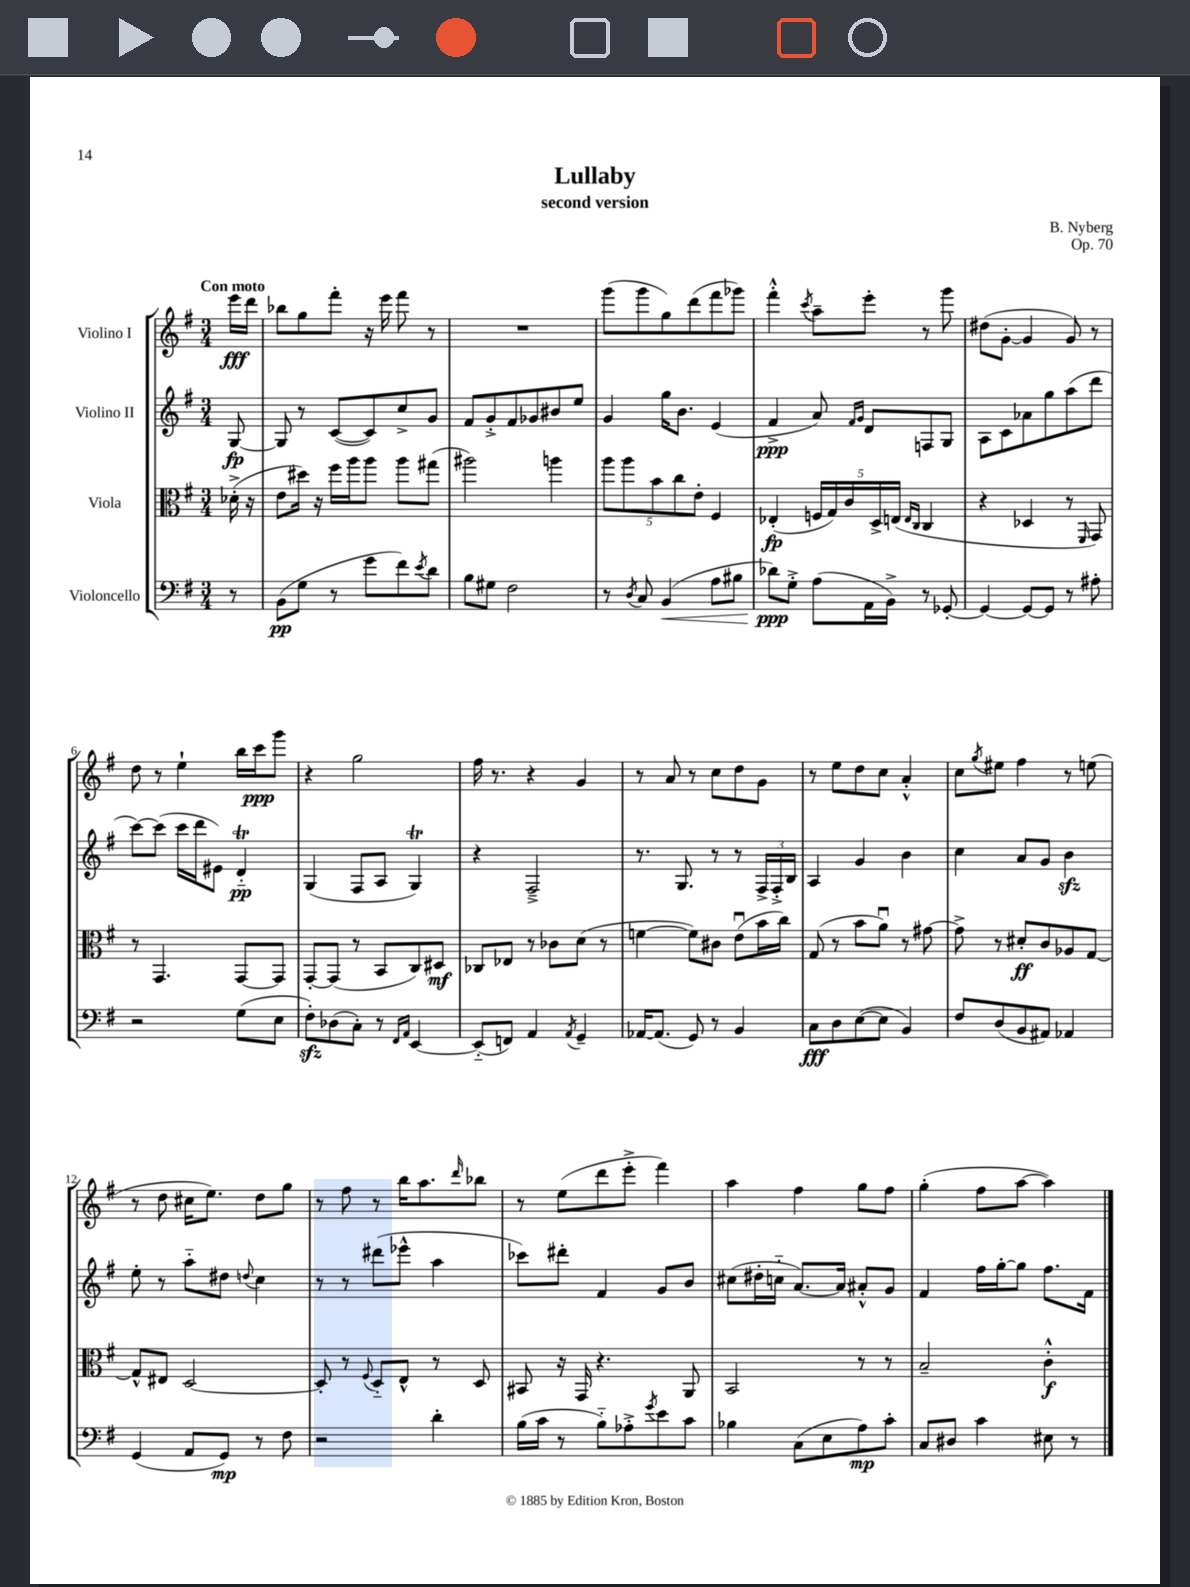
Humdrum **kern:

**kern	**dynam	**kern	**dynam	**kern	**dynam	**kern	**dynam
*part4	*part4	*part3	*part3	*part2	*part2	*part1	*part1
*staff4	*staff4	*staff3	*staff3	*staff2	*staff2	*staff1	*staff1
*I"Violoncello	*	*I"Viola	*	*I"Violino II	*	*I"Violino I	*
*clefF4	*	*clefC3	*	*clefG2	*	*clefG2	*
*k[f#]	*	*k[f#]	*	*k[f#]	*	*k[f#]	*
*M3/4	*	*M3/4	*	*M3/4	*	*M3/4	*
=	=	=	=	=	=	=	=
!	!	!	!	!	!	!LO:TX:a:B:t=Con moto	!
8r	.	(16d-X'^\	.	[8G/	fp	16eee\LL	fff
.	.	16r	.	.	.	16ddd\JJ	.
=1	=1	=1	=1	=1	=1	=1	=1
(8BB\L	pp	8e\L	.	8G/]	.	8bb-X\L	.
8G\J	.	16dd#X\Jk)	.	8r	.	8gg\	.
.	.	16r	.	.	.	.	.
8r	.	16ff#\LL	.	([8c/L	.	8fff#'\J	.
.	.	16aa\J	.	.	.	.	.
8g\L	.	8aa\J	.	8c/])	.	16r	.
.	.	.	.	.	.	16eee\	.
8f#\)	.	8aa\L	.	8cc^/	.	8fff#\	.
8qe/	.	.	.	.	.	.	.
8d\J	.	(8gg#X\J	.	8g/J	.	8r	.
=2	=2	=2	=2	=2	=2	=2	=2
8B\L	.	2aa#X\)	.	8f#/L	.	2.r	.
8G#X\J	.	.	.	8g'^/	.	.	.
2F#\	.	.	.	8f#/	.	.	.
.	.	.	.	8g-X/	.	.	.
.	.	4aan\	.	8b#X/	.	.	.
.	.	.	.	8ee/J	.	.	.
=3	=3	=3	=3	=3	=3	=3	=3
8r	.	10aa\L	.	4g/	.	(8ggg\L	.
.	.	10aa\	.	.	.	.	.
8qD/	.	.	.	.	.	.	.
8C/	.	.	.	.	.	8ggg\	.
.	.	10b\	.	.	.	.	.
!	!LO:HP:b	!	!	!	!	!	!
(4BB/	<	.	.	16gg\KL	.	8gg\)	.
.	.	10cc\	.	.	.	.	.
.	.	.	.	8.b\J	.	.	.
.	.	.	.	.	.	(8ddd\	.
.	.	10e'\J	.	.	.	.	.
8A\L	.	4F#/	.	(4e/	.	8fff#\	.
8B#X\J	.	.	.	.	.	8ggg-X\J)	.
=4	=4	=4	=4	=4	=4	=4	=4
8d-X\L)	ppp	(4E-X'/	fp	4f#^/	ppp	4fff#'^^\	.
8G'^\J	[	.	.	.	.	.	.
.	.	.	.	.	.	8qccc/	.
(8A\L	.	20Fn/LL	.	8a/)	.	8aa~\L	.
.	.	20G/)	.	.	.	.	.
.	.	20c/	.	.	.	.	.
.	.	.	.	16qqf#/LL	.	.	.
.	.	.	.	16qqg/JJ	.	.	.
16AA\L	.	.	.	8d/L	.	8eee'\J	.
.	.	20D^/	.	.	.	.	.
16BB^\JJ)	.	.	.	.	.	.	.
.	.	(20En/JJ	.	.	.	.	.
.	.	16qqE/LL	.	.	.	.	.
.	.	16qqC/JJ	.	.	.	.	.
8r	.	4C/	.	8Fn/	.	8r	.
[8GG-X'/	.	.	.	8G/J	.	8ggg\	.
=5	=5	=5	=5	=5	=5	=5	=5
4GG-/_	.	4r	.	8A\L	.	(8dd#X\L	.
.	.	.	.	8c\	.	[8g'\J	.
8GG-/L_	.	4D-X/	.	8a-X\	.	4g/]	.
8GG-/J]	.	.	.	8gg\	.	.	.
8r	.	8r	.	(8aa\	.	8g/)	.
.	.	16qqFF#/	.	.	.	.	.
8A#X'\	.	8GG/)	.	8ddd\J	.	8r	.
!!LO:LB:g=z
=6	=6	=6	=6	=6	=6	=6	=6
2r	.	8r	.	[8ccc\L)	.	8dd\	.
.	.	4.GG/	.	(8ccc\J]	.	8r	.
.	.	.	.	16ccc\LL	.	4ee`\	.
.	.	.	.	16ddd\J	.	.	.
.	.	.	.	8e#X\J)	.	.	.
(8G\L	.	[8GG/L	.	4dT/	pp	16bb\LL	.
.	.	.	.	.	.	16ccc\J	ppp
8E\J	.	8GG/J]	.	.	.	8ggg\J	.
=7	=7	=7	=7	=7	=7	=7	=7
8F#zz'\L)	.	[8GG'/L	.	(4G/	.	4r	.
(8D-X\	.	(8GG/J]	.	.	.	.	.
8C'\J)	.	8r	.	8F#/L	.	2gg\	.
8r	.	8BB/L	.	8A/J	.	.	.
16qqFF#/LL	.	.	.	.	.	.	.
16qqAA/JJ	.	.	.	.	.	.	.
[4EE/	.	8C/)	.	4GT/)	.	.	.
.	.	8D#X/J	mf	.	.	.	.
=8	=8	=8	=8	=8	=8	=8	=8
(8EE/L]	.	8C-X/L	.	4r	.	16ff#\	.
.	.	.	.	.	.	8.r	.
8FFn/J)	.	8E-X/J	.	.	.	.	.
4AA/	.	8r	.	2F#~^/	.	4r	.
.	.	8c-X\L	.	.	.	.	.
8qAA/	.	.	.	.	.	.	.
4GG~/	.	(8d\J	.	.	.	4g/	.
.	.	8r	.	.	.	.	.
=9	=9	=9	=9	=9	=9	=9	=9
[16AA-X/KL	.	[4fn\	.	8.r	.	8r	.
(8.AA-/J]	.	.	.	.	.	.	.
.	.	.	.	.	.	8a/	.
.	.	.	.	8.G/	.	.	.
8GG/)	.	8f\L])	.	.	.	8r	.
8r	.	8c#X\J	.	8r	.	8cc\L	.
4BB/	.	(8eu\L	.	8r	.	8dd\	.
.	.	16b\L	.	24F#^/LL	.	8g\J	.
.	.	.	.	24F#'^/	.	.	.
.	.	16cc\JJ)	.	.	.	.	.
.	.	.	.	24B/JJ	.	.	.
=10	=10	=10	=10	=10	=10	=10	=10
8C\L	fff	(8G/	.	4A/	.	8r	.
8D\	.	8r	.	.	.	8ee\L	.
([8E\	.	8b\L	.	4g/	.	8dd\	.
8E\J]	.	8au\J)	.	.	.	8cc\J	.
4BB/)	.	8r	.	4b\	.	4a'^^/	.
.	.	[8g#X\	.	.	.	.	.
=11	=11	=11	=11	=11	=11	=11	=11
8F#/L	.	8g#^\]	.	4cc\	.	8cc\L	.
.	.	.	.	.	.	8qgg/	.
(8D/	.	8r	.	.	.	8ee#X\J	.
8BB/	.	8d#X'/L	ff	8a/L	.	4ff#\	.
8AA#X/J)	.	8c/	.	8g/J	.	.	.
4AA-X/	.	8A-X/	.	4bzz\	.	8r	.
.	.	[8G/J	.	.	.	(8een\	.
!!LO:LB:g=z
=12	=12	=12	=12	=12	=12	=12	=12
(4GG/	.	8G^^/L]	.	8ee'\	.	8r	.
.	.	8E#X/J	.	8r	.	8dd\	.
8AA/L	.	[2D/	.	8aa\L	.	16cc#X\KL	.
.	.	.	.	.	.	8.ee\J)	.
8GG/J)	mp	.	.	8dd#X\J	.	.	.
.	.	.	.	8qqddn/	.	.	.
8r	.	.	.	4cc\	.	8dd\L	.
8F#\	.	.	.	.	.	8gg\J	.
=13	=13	=13	=13	=13	=13	=13	=13
2r	.	8D'/]	.	8r	.	8r	.
.	.	8r	.	8r	.	8ff#\	.
.	.	8qqF#/	.	.	.	.	.
.	.	8D/L	.	(8ddd#X\L	.	8r	.
.	.	8E^^/J	.	8eee-X^^\J	.	16bb\KL	.
.	.	.	.	.	.	8.aa\	.
4d'\	.	8r	.	4aa\	.	.	.
.	.	.	.	.	.	16qqddd/	.
.	.	8D/	.	.	.	8bb-X\J	.
=14	=14	=14	=14	=14	=14	=14	=14
(16B\LL	.	8BB#X/	.	8ccc-X\L)	.	8r	.
16c\JJ	.	.	.	.	.	.	.
8r	.	16r	.	8ddd#X'\J	.	(8ee\L	.
.	.	16GG/	.	.	.	.	.
8B\L)	.	4.r	.	4f#/	.	8ddd\	.
8A-X'^\	.	.	.	.	.	8eee'^\J	.
8qg/	.	.	.	.	.	.	.
8e\	.	.	.	8g/L	.	4fff#\)	.
8c\J	.	8AA/	.	8b/J	.	.	.
=15	=15	=15	=15	=15	=15	=15	=15
4B-X\	.	2BB/	.	(8cc#X\L	.	4aa\	.
.	.	.	.	16dd#X'\L	.	.	.
.	.	.	.	16ccn\JJ	.	.	.
(8C\L	.	.	.	[8.a/L)	.	4ff#\	.
8E\	.	.	.	.	.	.	.
.	.	.	.	16a/Jk]	.	.	.
8A\)	mp	8r	.	8a#X'^^/L	.	8gg\L	.
8c'\J	.	8r	.	8g/J	.	8ff#\J	.
=16	=16	=16	=16	=16	=16	=16	=16
8C/L	.	2B~/	.	4f#/	.	(4gg'\	.
8D#X/J	.	.	.	.	.	.	.
4c\	.	.	.	16ff#\LL	.	8ff#\L	.
.	.	.	.	[16gg'\J	.	.	.
.	.	.	.	8gg\J]	.	[8aa\J	.
8E#X\	.	4c'^^\	f	8.ff#\L	.	4aa\])	.
8r	.	.	.	.	.	.	.
.	.	.	.	16f#\Jk	.	.	.
==	==	==	==	==	==	==	==
*-	*-	*-	*-	*-	*-	*-	*-
